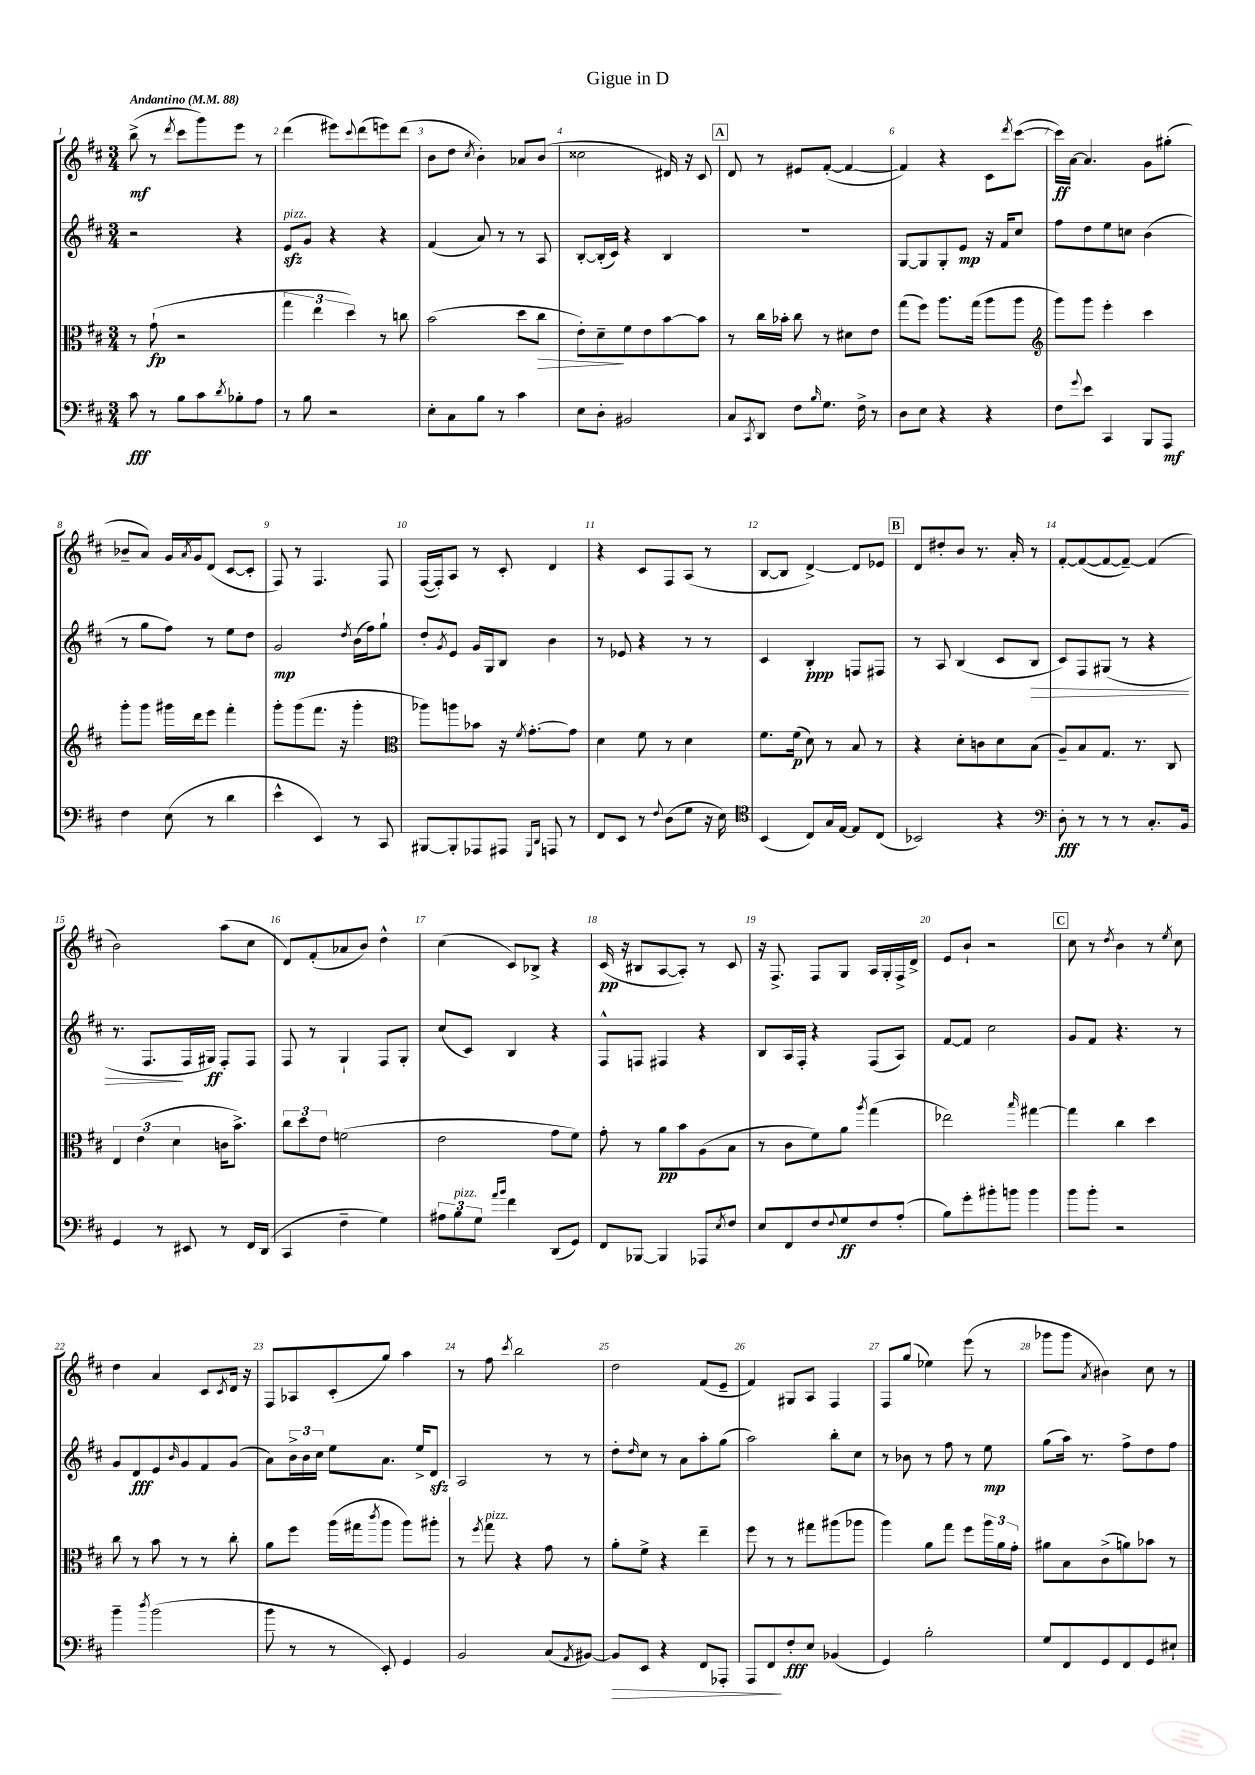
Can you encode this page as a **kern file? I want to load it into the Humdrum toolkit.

**kern	**kern	**kern	**kern
*staff4	*staff3	*staff2	*staff1
*clefF4	*clefC3	*clefG2	*clefG2
*k[f#c#]	*k[f#c#]	*k[f#c#]	*k[f#c#]
*M3/4	*M3/4	*M3/4	*M3/4
*MM88	*MM88	*MM88	*MM88
8c#	8r	2r	(8bb^
8r	(8g`	.	8r
.	.	.	8qddd
8B	2r	.	8ccc#
8c#	.	.	8ggg)
8qd	.	.	.
8B-'	.	4r	8eee
8A	.	.	8r
=	=	=	=
8r	6gg	8e	(4ddd
8B	.	8g	.
.	6ee	.	.
2r	.	4r	8eee#)
.	6dd)	.	.
.	.	.	8qqccc#
.	.	.	(8ddd
.	8r	4r	8eee)
.	8cc	.	(8ddd
=	=	=	=
8E'	(2b	(4f#	8b
8C#	.	.	8dd
.	.	.	8qcc#
8B	.	8a)	4b')
8r	.	8r	.
4c#	8dd	8r	8a-
.	8cc#	8A	(8b
=	=	=	=
8E	8e')	[8B'	2cc##
8D'	8d~	(16B']	.
.	.	16c#)	.
2BB#	8f#	4r	.
.	8e	.	.
.	[8b	4B	16d#)
.	.	.	16r
.	8b]	.	8c#
=	=	=	=
8C#	8r	2.r	8d
8qCC#	.	.	.
8DD	16cc#	.	8r
.	16b-'	.	.
8F#	8cc#	.	8e#
16qqB	.	.	.
8.G	8r	.	([8f#'
.	8d#	.	4f#_
16F#^	.	.	.
8r	8e	.	.
=	=	=	=
8D	(8gg	[8G	4f#])
8E	8ff#)	8G]	.
4r	8.aa	8G'	4r
.	.	8e	.
.	(16gg	.	.
4r	8aa	16r	8c#
.	.	16f#	.
.	.	.	8qddd
.	8aa	8cc#	([8ccc#
=	=	=	=
*	*clefG2	*	*
8F#	8ggg)	8ff#	16ccc#])
.	.	.	[16a
8qqg	.	.	.
8e	8ggg	8dd	4.a]
4CC#	4eee'	8ee	.
.	.	8cc	.
8BBB	4ccc#	(4b	8g
8AAA	.	.	(8gg#'
=	=	=	=
4F#	8ggg'	8r	8b-~
.	8ggg	8gg	8a)
(8E	16ggg#	8ff#)	16g
.	.	.	8qa
.	16ddd	.	16g
8r	8eee	8r	(8d
4d	4fff#'	8ee	[8c#
.	.	8dd	8c#']
=	=	=	=
4e^^	8ggg'	2g	8F#)
.	(8ggg	.	8r
4EE)	8.fff#	.	4.F#
.	16r	.	.
.	.	8qdd	.
8r	4ggg'	(16b	.
.	.	16ff#)	.
8CC#	.	8gg`	8F#
=	=	=	=
*	*clefC3	*	*
[8BBB#	8aa-)	8dd'	([16F#
.	.	.	16F#'])
.	.	8qg	.
8BBB#']	8aa	8e	8A
8AAA-	8b-	16g	8r
.	.	16G	.
8AAA#	16r	8B	8c#'
.	8qf#	.	.
.	[8.g'	.	.
16qqGGG	.	.	.
16qqDD	.	.	.
8AAA	.	4b	4d
8r	8g]	.	.
=	=	=	=
8FF#	4d	8r	4r
8EE	.	8e-	.
8r	8f#	4r	8c#
8qqF#	.	.	.
(8D	8r	.	8F#
8G	4d	8r	(8A
16r	.	8r	8r
16E)	.	.	.
=	=	=	=
*clefC4	*	*	*
(4BB	8.f#	4c#	[8B
.	.	.	8B]
.	(16f#	.	.
8C#)	8d)	4B'	[4d^)
16G	8r	.	.
[16E	.	.	.
8E]	8B	8F	8d]
(8C#	8r	8F#	8e-
=	=	=	=
2BB-)	4r	8r	8d
.	.	8A	8dd#'
.	8d'	(4B	8b
.	8c	.	8.r
4r	8d	8c#	.
.	.	.	16a'
.	(8B	8B	8r
=	=	=	=
*clefF4	*	*	*
8D'	8A~)	8c#)	[8f#'
8r	8B	8F#	(8f#_
8r	8.G	(8G#	8f#_
8r	.	8r	8f#~_)
.	8.r	.	.
8.C#'	.	4r	(4f#]
.	8C#	.	.
16BB	.	.	.
=	=	=	=
4GG	6E	8.r	2b)
.	(6e	.	.
.	.	8.F#	.
8r	.	.	.
.	6d	.	.
8EE#	.	16F#	.
.	.	16G#)	.
8r	16c	8F#'	(8aa
.	8.b^)	.	.
16FF#	.	8F#	8cc#
(16DD	.	.	.
=	=	=	=
4CC#	12cc#	8F#	8d)
.	12dd	.	.
.	.	8r	(8f#'
.	12e	.	.
4F#~	(2f	4G`	8a-
.	.	.	8b)
4G)	.	8F#	4dd^^
.	.	8G'	.
=	=	=	=
12A#	2e	(8cc#	(4cc#
12B	.	.	.
.	.	8c#)	.
12G	.	.	.
16qqa	.	.	.
16qqb	.	.	.
4f#	.	4B	8c#)
.	.	.	8B-^
(8DD	8g	4r	4r
8GG)	8f#)	.	.
=	=	=	=
8FF#	8g'	8F#^^	(16c#
.	.	.	16r
[8BBB-	8r	8F	8B#
4BBB-]	8a	4F#	[8A
.	8b	.	8A'])
8AAA-	(8A	4r	8r
8qE	.	.	.
8F#	8B	.	8c#
=	=	=	=
8E	8r	8B	16r
.	.	.	8.F#^
8FF#	8c#	16A	.
.	.	16F#'	.
8F#	8f#)	4r	8F#
8qqF#	.	.	.
8G	8a	.	8G
.	8qaa	.	.
8F#	(4gg	(8F#	16A
.	.	.	16G'
(8A'	.	8A)	16F#^
.	.	.	16d^
=	=	=	=
8B)	2ee-)	[8f#	8e
8g'	.	8f#]	8b`
8b#'	.	2cc#	2r
8b	.	.	.
.	16qqbb	.	.
4b	[4gg#	.	.
=	=	=	=
8b	4gg#]	8g	8cc#
8b'	.	8f#	8r
.	.	.	8qdd
2r	4cc#	4.r	4b
.	4dd	.	8r
.	.	.	8qee
.	.	8r	8cc#
=	=	=	=
4b~	8cc#	8g	4dd
.	8r	8d	.
8qdd	.	.	.
(2b	8b	8e	4a
.	.	16qqb	.
.	8r	8g	.
.	8r	8f#	8c#
.	.	.	8qc#
.	8cc#'	(8g	16d
.	.	.	16r
=	=	=	=
8b	8a	8a)	8F#
8r	8ff#	24b^	8A-
.	.	24b	.
.	.	24cc#	.
8r	(16aa	8ee	(8c#'
.	16gg#	.	.
.	8qccc#	.	.
8EE')	8aa	8.a	8gg)
4GG	8aa)	.	4aa
.	.	16ee^	.
.	8aa#'	8d	.
=	=	=	=
2BB	8r	2A	8r
.	8qff#	.	.
.	8gg	.	8ff#
.	.	.	8qccc#
.	4r	.	2bb
(8C#	8g	8r	.
8qAA	.	.	.
[8BB#)	8r	8r	.
=	=	=	=
8BB#]	8a'	8dd'	2dd
.	.	16qqdd	.
8EE	8f#^	8cc#	.
4r	4r	8r	.
.	.	8a	.
8FF#	4ee~	8aa'	(8f#
8AAA-'	.	(8gg	8e~
=	=	=	=
8AAA	8ff#	2aa)	4f#)
8FF#	8r	.	.
8F#'	8r	.	8G#
8E	8gg#	.	8A
(4BB-	(8aa#	8bb'	4F#
.	8aa-	8cc#	.
=	=	=	=
4GG)	4aa)	8r	8F#
.	.	8b-	(8gg
2B'	8a	8r	4ee-)
.	8gg	8ff#	.
.	8ff#	8r	(8eee
.	24aa	8ee	8r
.	24a	.	.
.	24g'	.	.
=	=	=	=
8G	8a#	(8gg	8ggg-
8FF#	8B	16aa)	8ggg-
.	.	8.r	.
.	.	.	8qa
8GG	(8c#^	.	4b#)
8FF#	8a)	8ff#^	.
8GG	8b-	8dd	8cc#
8E#`	8r	8ff#	8r
==	==	==	==
*-	*-	*-	*-
